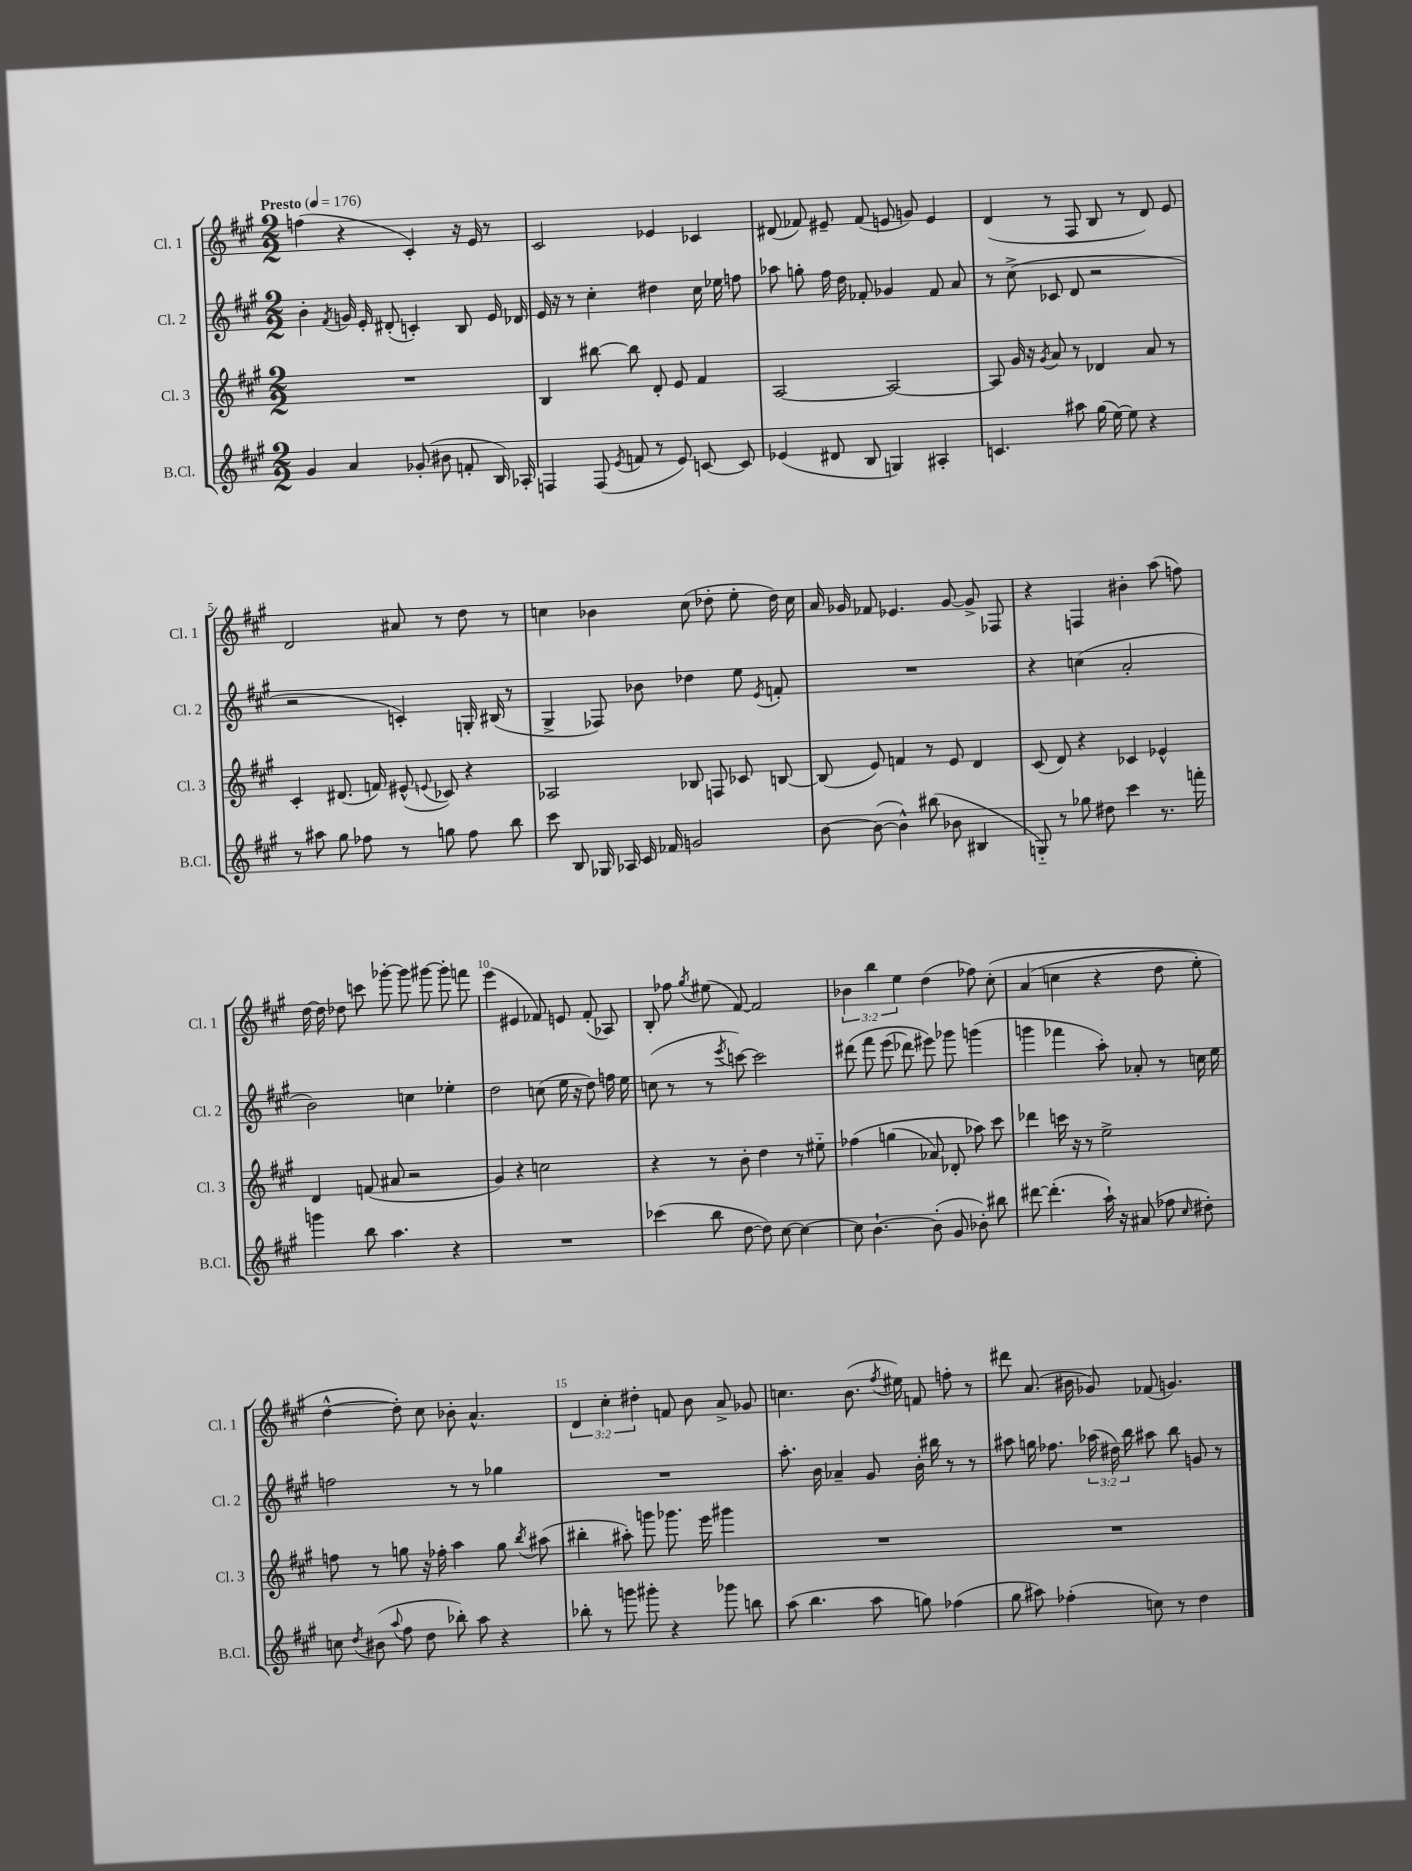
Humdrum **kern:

**kern	**kern	**kern	**kern
*staff4	*staff3	*staff2	*staff1
*clefG2	*clefG2	*clefG2	*clefG2
*k[f#c#g#]	*k[f#c#g#]	*k[f#c#g#]	*k[f#c#g#]
*M2/2	*M2/2	*M2/2	*M2/2
*MM176	*MM176	*MM176	*MM176
4g#	1r	4b'	(4ff
.	.	8qf#	.
4a	.	16g	4r
.	.	16e'	.
.	.	(8d#'	.
(8g-'	.	4c')	4c#')
8b#	.	.	.
8f'	.	8B	16r
.	.	.	16e
16B)	.	16e	8r
16A-'	.	16d-	.
=	=	=	=
4F	4B	16e	2c#
.	.	16r	.
.	.	8r	.
(8F	[8bb#	4cc#'	.
8qe	.	.	.
8f	8bb#]	.	.
8r	8d'	4dd#	4e-
8e)	8e	.	.
[8c	4f#	16cc#	4c-
.	.	16ee-	.
8c]	.	8ff	.
=	=	=	=
(4e-	[2A	8aa-	(8d#
.	.	8gg'	8f-)
8d#	.	16ff#	8e#~
.	.	16dd	.
8B	.	8f-'	(8f-
4G)	2A_	4g-	8e
.	.	.	8g)
4A#'	.	8f-	4e
.	.	8a	.
=	=	=	=
4.c	8A]	8r	(4d
.	16g#	(8cc#^	.
.	16r	.	.
.	8qg#	.	.
.	8a	8c-	8r
8aa#	8r	8d	8F#
(16gg#	4d-	2r	8B
[16ee)	.	.	.
8ee]	.	.	8r
4r	8a	.	8d)
.	8r	.	8e
=	=	=	=
8r	4c#'	2r	2d
8aa#	.	.	.
8gg#	(8.d#	.	.
8ff-	.	.	.
.	16f)	.	.
8r	(8e#^^	4c')	8a#
.	8qqe	.	.
8gg	8c-)	.	8r
8ff-	4r	16G'	8dd
.	.	(16B#	.
8bb	.	8r	8r
=	=	=	=
8ccc#	2A-	4G#^	4cc
8B	.	.	.
16G-	.	8F-)	4b-
16A-	.	.	.
16c#	.	8b-	.
16f-	.	.	.
2g	8B-	4dd-	(8cc
.	8F	.	8dd-'
.	8c-	8ee	8ee'
.	.	8qe	.
.	[8B	8f'	16dd-)
.	.	.	16cc
=	=	=	=
[8b	(8B]	1r	16a
.	.	.	16g-
(8b_	8e)	.	8f-
4b^^])	4f	.	4.e-
(8bb#	8r	.	.
8b-	8e	.	[8g-
4B#	4d	.	8g-^]
.	.	.	8F-
=	=	=	=
8G'~)	(8c#	4r	4r
8r	8d)	.	.
8gg-	4r	(4cc	4F
8dd#	.	.	.
4ccc#	4c-	2a'	4b#'
8.r	4e-^^	.	(8aa
.	.	.	8ff)
16fff'	.	.	.
=	=	=	=
4ggg	4d	2b)	[16dd
.	.	.	16dd]
.	.	.	8dd-
8bb	(8f	.	8ccc
4.aa	8a#	.	[8ggg-'
.	2r	4cc	8ggg-]
.	.	.	[8ggg#
4r	.	4ee-'	8ggg#']
.	.	.	8fff
=	=	=	=
1r	4g#)	2dd	(4eee
.	4r	.	4e#
.	2cc	(8cc	8f-)
.	.	16ee	8e
.	.	16r	.
.	.	8dd)	(8f-'
.	.	16ff	8A-)
.	.	16ee	.
=	=	=	=
(4ccc-	4r	(8cc	8B'
.	.	8r	8ff-
.	.	.	8qgg#
8bb	8r	8r	(8ee#
.	.	8qeee	.
[8dd	8b'	[8ccc)	[8f#)
8dd])	4dd	2ccc]	2f#]
[8cc#	.	.	.
4cc#_	8r	.	.
.	8ee#'~	.	.
=	=	=	=
8cc#]	&(4ff-	&(8ddd#	6b-
[4.b`	.	8fff#	.
.	.	.	6bb
.	(4gg	(8eee	.
.	.	.	6ee
.	.	8ddd-)	.
(8b']	8a-)	8eee#&)	(4dd
8g#	8d-'	8ggg-	.
8b-')	8aa-&)	(4ggg	8ff-)
8bb#	8ccc#	.	&(8cc#'
=	=	=	=
[8ddd#	4ddd-	4ggg	(4a
(4.ddd#']	.	.	.
.	16ccc	4fff-	4cc
.	16r	.	.
.	8r	.	.
16aa`)	2ee^	8aa')	4r
16r	.	.	.
(8a#	.	8a-'	.
8ff-	.	8r	8dd
16qqcc#	.	.	.
8dd#')	.	16cc	8ee')
.	.	16ee	.
=	=	=	=
8cc	8ff	2ff	[4dd^^
8qdd	.	.	.
(8b#	8r	.	.
8qqaa	.	.	.
8ff#	8gg	.	8dd']&)
8dd	16r	.	8cc#
.	16ff-'	.	.
8bb-')	4aa	8r	8b-'
8aa	.	8r	4.a^^
4r	8gg	4gg-	.
.	8qbb	.	.
.	(8aa#	.	.
=	=	=	=
8bb-'	4bb#'	1r	6d
8r	.	.	.
.	.	.	6cc#'
8ggg	8aa#')	.	.
.	.	.	6dd#'
8ggg#'	8ggg	.	.
4r	8.ggg-	.	8f
.	.	.	8b
.	16eee	.	.
8ggg-	4ggg#	.	8a^
8bb	.	.	8g-
=	=	=	=
(8aa	1r	8.aa'	4.cc
4.bb	.	.	.
.	.	16b	.
.	.	4a-~	.
.	.	.	(8.b
8aa	.	8g#	.
.	.	.	8qff#
.	.	.	16ee#)
8gg)	.	16b'	8f
.	.	16bb#	.
(4ff-	.	8r	8ff'
.	.	8r	8r
=	=	=	=
8gg#	1r	8aa#	8ddd#
8aa#)	.	16gg	(8.a
.	.	8.ff-	.
(4ff-'	.	.	.
.	.	.	16b#
.	.	(24aa-	8g-)
.	.	24dd#)	.
.	.	24bb	.
8cc)	.	8aa#	(8f-
8r	.	8bb	4.g)
4dd	.	8g	.
.	.	8r	.
==	==	==	==
*-	*-	*-	*-
